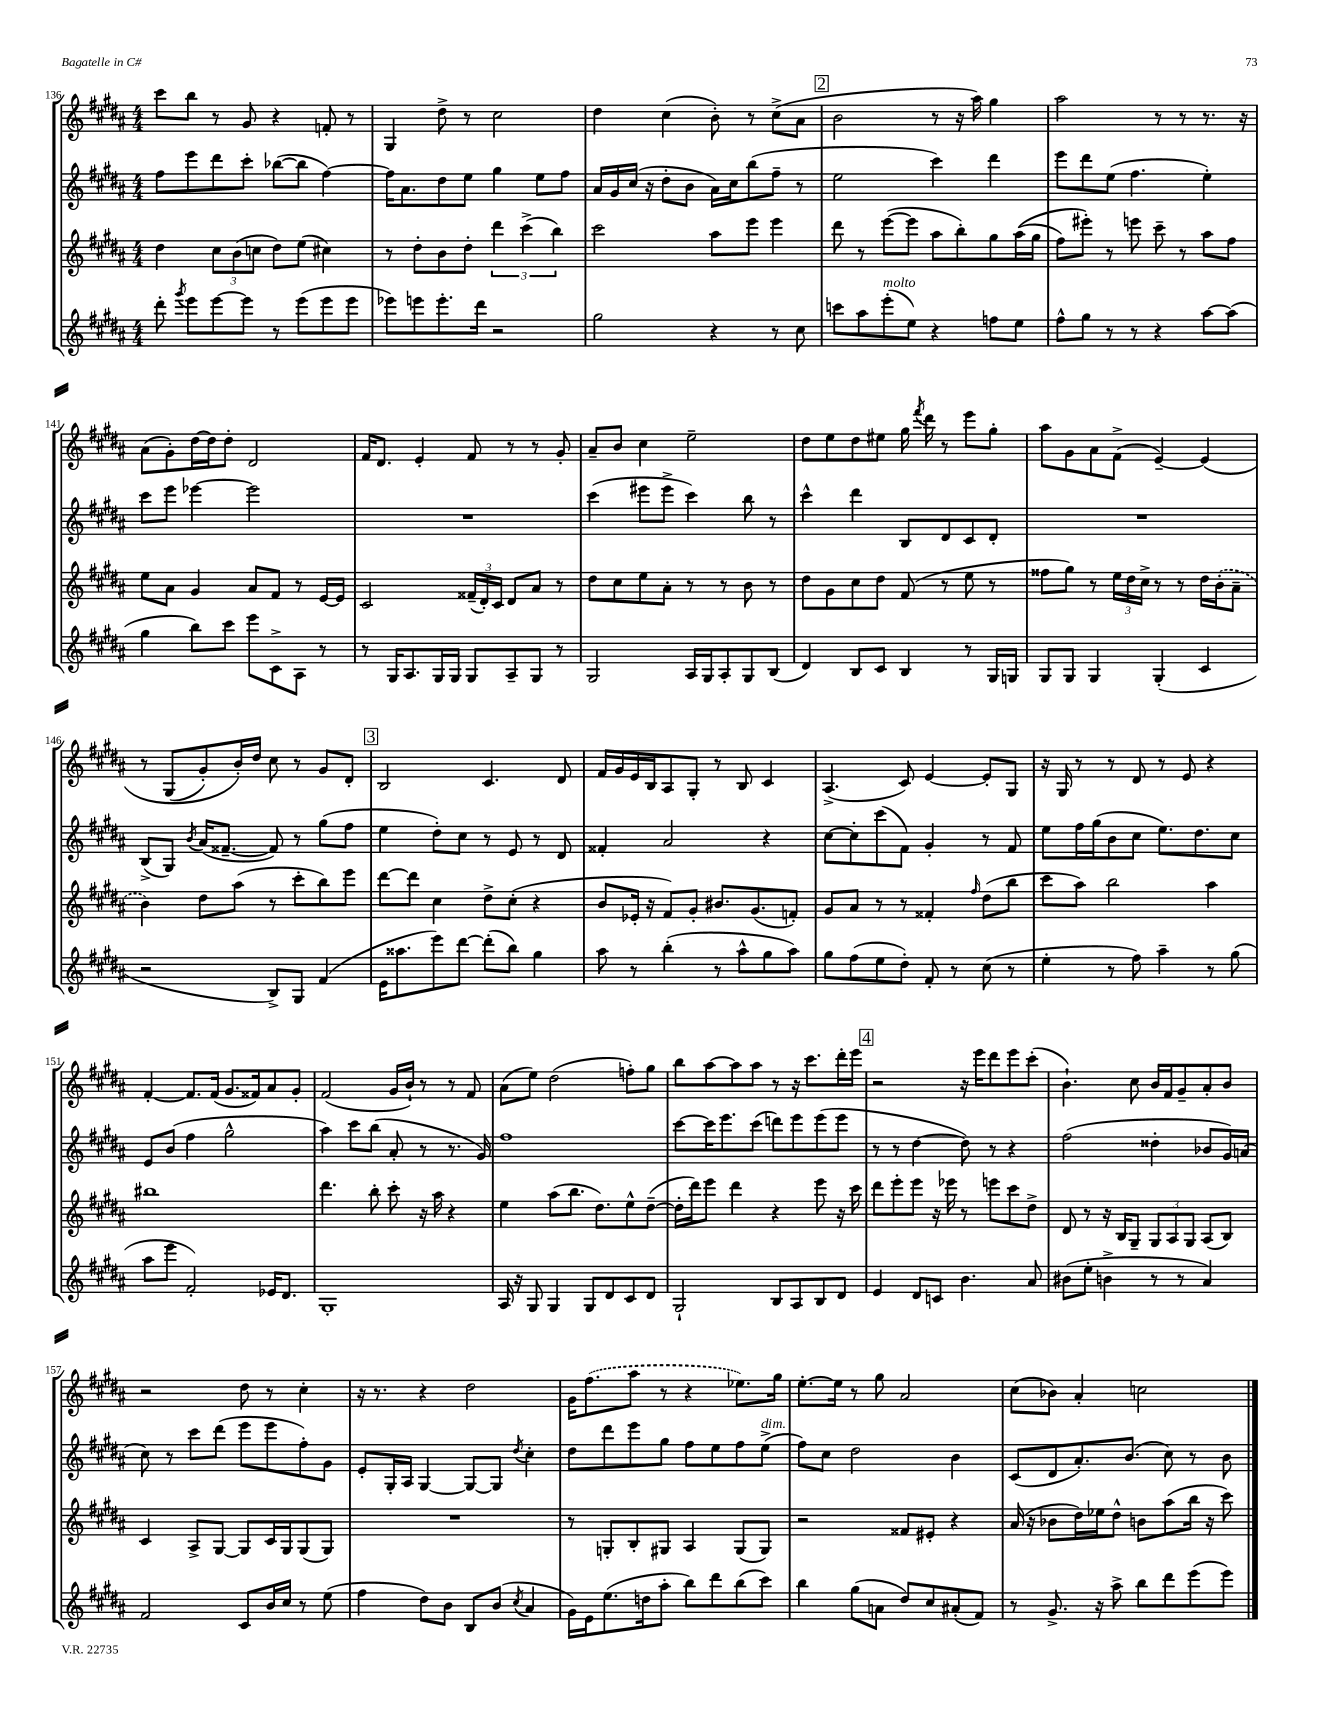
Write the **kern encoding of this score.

**kern	**kern	**kern	**kern
*staff4	*staff3	*staff2	*staff1
*clefG2	*clefG2	*clefG2	*clefG2
*k[f#c#g#d#a#]	*k[f#c#g#d#a#]	*k[f#c#g#d#a#]	*k[f#c#g#d#a#]
*M4/4	*M4/4	*M4/4	*M4/4
8ddd#'	4dd#	8ff#	8ccc#
8qggg#	.	.	.
8eee	.	8eee	8bb
[8eee	12cc#	8ddd#	8r
.	(12b	.	.
8eee]	.	8ccc#'	8g#
.	12cc	.	.
8r	8dd#)	([8bb-	4r
(8eee	(8ee	8bb-]	.
8eee	4cc#)	[4ff#)	8f'
8eee	.	.	8r
=	=	=	=
8eee-)	8r	16ff#]	4G#
.	.	8.a#	.
8eee	8dd#'	.	.
8.eee'	8b	8dd#	8dd#^
.	8dd#'	8ee	8r
16ddd#	.	.	.
2r	6ddd#	4gg#	2cc#
.	(6ccc#^	.	.
.	.	8ee	.
.	6bb)	.	.
.	.	8ff#	.
=	=	=	=
2gg#	2ccc#	16a#	4dd#
.	.	16g#	.
.	.	(16cc#	.
.	.	16r	.
.	.	8dd#'	(4cc#
.	.	8b	.
4r	8aa#	16a#)	8b')
.	.	16cc#	.
.	8eee	(8bb	8r
8r	4eee	8ff#~	(8cc#^
8cc#	.	8r	8a#
=	=	=	=
8ccc	8ddd#	2ee	2b
8aa#	8r	.	.
(8eee'	([8eee	.	.
8ee)	8eee]	.	.
4r	8aa#	4ccc#)	8r
.	8bb')	.	16r
.	.	.	16aa#)
8ff	8gg#	4ddd#	4gg#
8ee	&((16aa#	.	.
.	16gg#	.	.
=	=	=	=
8ff#^^	8ff#)	8eee	2aa#
8gg#	8eee#'&)	8ddd#	.
8r	8r	(8ee	.
8r	8eee	4.ff#	.
4r	8ccc#~	.	8r
.	8r	.	8r
[8aa#	8aa#	4ee')	8.r
(8aa#]	8ff#	.	.
.	.	.	16r
=	=	=	=
4gg#	8ee	8ccc#	(8a#
.	8a#	8eee	8g#')
8bb)	4g#	[4eee-	[16dd#
.	.	.	16dd#]
8ccc#	.	.	8dd#'
8eee	8a#	2eee-]	2d#
8c#^	8f#	.	.
8A#	8r	.	.
8r	[16e	.	.
.	16e]	.	.
=	=	=	=
8r	2c#	1r	16f#
.	.	.	8.d#
16G#	.	.	.
8.A#	.	.	.
.	.	.	4e'
16G#	.	.	.
16G#	.	.	.
8G#	(24f##~	.	8f#
.	24d#')	.	.
.	24c#	.	.
8A#~	8d#	.	8r
8G#	8a#	.	8r
8r	8r	.	8g#'
=	=	=	=
2G#	8dd#	(4ccc#	8a#~
.	8cc#	.	8b
.	8ee	8eee#	4cc#
.	8a#'	8eee#^	.
16A#	8r	4ccc#)	2ee~
16G#	.	.	.
8A#'	8r	.	.
8G#	8b	8bb	.
(8B	8r	8r	.
=	=	=	=
4d#)	8dd#	4ccc#^^	8dd#
.	8g#	.	8ee
8B	8cc#	4ddd#	8dd#
8c#	8dd#	.	8ee#
4B	(8f#	8B	16gg#
.	.	.	8qfff#
.	.	.	16ddd#
.	8r	8d#	8r
8r	8ee	8c#	8eee
16G#	8r	8d#'	8gg#'
16G	.	.	.
=	=	=	=
8G#	8ff##	1r	8aa#
8G#	8gg#)	.	8g#
4G#	8r	.	8a#
.	24ee	.	(8f#^
.	24dd#	.	.
.	24cc#^	.	.
(4G#'	8r	.	[4e~)
.	8r	.	.
4c#	16dd#	.	&(4e]
.	(16b'	.	.
.	8a#~	.	.
=	=	=	=
2r	4b)	(8B^	8r
.	.	8G#)	(8G#
.	.	8qb	.
.	8dd#	(16a#	8g#')
.	.	[8.f##~	.
.	(8aa#	.	16b'&)
.	.	.	16dd#
8B^)	8r	8f##])	8cc#
8G#	8ccc#'	8r	8r
(4f#	8bb)	(8gg#	8g#
.	8eee	8ff#	8d#'
=	=	=	=
16e	[8ddd#	4ee	2B
8.aa##	.	.	.
.	8ddd#]	.	.
8eee)	4cc#	8dd#')	.
[8ddd#	.	8cc#	.
(8ddd#']	8dd#^	8r	4.c#
8bb)	(8cc#'	8e	.
4gg#	4r	8r	.
.	.	8d#	8d#
=	=	=	=
8aa#	8b	4f##'	16f#
.	.	.	16g#
8r	16e-'	.	16e
.	16r	.	16B
(4bb'	8f#)	2a#	8A#
.	8g#'	.	8G#'
8r	8.b#	.	8r
8aa#^^	.	.	8B
.	(8.g#	.	.
8gg#	.	4r	4c#
8aa#)	8f')	.	.
=	=	=	=
8gg#	8g#	[8cc#	(4.A#^
(8ff#	8a#	8cc#']	.
8ee	8r	(8ccc#	.
8dd#')	8r	8f#)	8c#)
8f#'	4f##'	4g#'	[4e
8r	.	.	.
.	16qqff#	.	.
(8cc#	(8dd#	8r	8e']
8r	8bb	8f#	8G#
=	=	=	=
4ee'	8ccc#	8ee	16r
.	.	.	16G#
.	8aa#)	16ff#	8r
.	.	(16gg#	.
8r	2bb	8b	8r
8ff#)	.	8cc#	8d#
4aa#~	.	8.ee)	8r
.	.	.	8e
.	.	8.dd#	.
8r	4aa#	.	4r
(8gg#	.	8cc#	.
=	=	=	=
8aa#	1bb#	8e	[4f#'
8eee	.	(8b	.
2f#')	.	4ff#	8.f#]
.	.	.	(16f#
.	.	2gg#^^	8.g#
.	.	.	16f##)
16e-	.	.	8a#
8.d#	.	.	.
.	.	.	8g#'
=	=	=	=
1G#'	4.ddd#	4aa#)	(2f#
.	.	8ccc#	.
.	8bb'	(8bb	.
.	8ccc#'	8a#'	16g#
.	.	.	16b`)
.	16r	8r	8r
.	16aa#	.	.
.	4r	8.r	8r
.	.	.	8f#
.	.	16g#)	.
=	=	=	=
16A#	4ee	1ff#	(8a#
16r	.	.	.
8G#	.	.	8ee)
4G#	(8aa#	.	(2dd#
.	8.bb	.	.
8G#	.	.	.
.	8.dd#)	.	.
8d#	.	.	.
8c#	8ee^^	.	8ff')
8d#	([8dd#~	.	8gg#
=	=	=	=
2G#`	16dd#']	[8ccc#	8bb
.	16ddd#)	.	.
.	8eee	16ccc#]	[8aa#
.	.	8.eee	.
.	4ddd#	.	8aa#]
.	.	(8ccc#	8aa#
8B	4r	8ddd)	8r
8A#	.	8eee	16r
.	.	.	8.ccc#
8B	8eee	(8eee	.
8d#	16r	8eee	16ddd#'
.	16ccc#	.	16eee
=	=	=	=
4e	8ddd#	8r	2r
.	8eee'	8r	.
8d#	8eee	[4dd#	.
8c	16r	.	.
.	16eee-	.	.
4.b	8r	8dd#])	16r
.	.	.	16eee
.	8eee	8r	8ddd#
.	8ccc#	4r	8eee
8a#	8dd#^	.	(8ccc#'
=	=	=	=
(8b#	8d#	(2ff#	4.b`)
8ee'	8r	.	.
4b^	16r	.	.
.	16B	.	.
.	8G#~	.	8cc#
8r	12G#	4dd##'	16b
.	.	.	16f#
.	12A#	.	.
8r	.	.	8g#~
.	12G#	.	.
4a#)	(8A#	8b-	8a#'
.	8B)	16g#)	8b
.	.	(16a	.
=	=	=	=
2f#	4c#	8cc#)	2r
.	.	8r	.
.	8A#^	8ccc#	.
.	[8G#	(8ddd#	.
8c#	8G#]	8eee	8dd#
16b	16c#	8eee	8r
16cc#	16G#	.	.
8r	(8G#	8ff#')	4cc#'
(8ee	8G#)	8g#	.
=	=	=	=
4ff#	1r	8e'	16r
.	.	.	8.r
.	.	16G#'	.
.	.	16A#	.
8dd#)	.	[4G#	4r
8b	.	.	.
8B	.	8G#_	2dd#
(8b	.	8G#]	.
8qcc#	.	8qdd#	.
4a#	.	4cc#'	.
=	=	=	=
16g#)	8r	8dd#	16g#
16e	.	.	(8.ff#
(8.ee	8G'	8ddd#	.
.	8B'	8eee	8aa#
16dd	.	.	.
8aa#'	8G#	8gg#	8r
8bb)	4A#	8ff#	4r
8ddd#	.	8ee	.
(8bb	(8G#	8ff#	8.ee-)
8ccc#)	8G#)	(8ee^	.
.	.	.	16gg#
=	=	=	=
4bb	2r	8ff#)	[8.ee'
.	.	8cc#	.
.	.	.	16ee]
(8gg#	.	2dd#	8r
8a	.	.	8gg#
8dd#)	8f##	.	2a#
8cc#	8e#'	.	.
(8a#'	4r	4b	.
8f#)	.	.	.
=	=	=	=
8r	(16a#	(8c#	(8cc#
.	16r	.	.
8.g#^	8b-	8d#	8b-)
.	16dd#)	8.a#')	4a#'
16r	16ee-	.	.
8aa#^	8dd#^^	.	.
.	.	(8.b	.
8bb	8b	.	2cc
8ddd#	(8aa#	8cc#)	.
(8eee	16bb	8r	.
.	16r	.	.
8eee)	8ccc#)	8b	.
==	==	==	==
*-	*-	*-	*-
